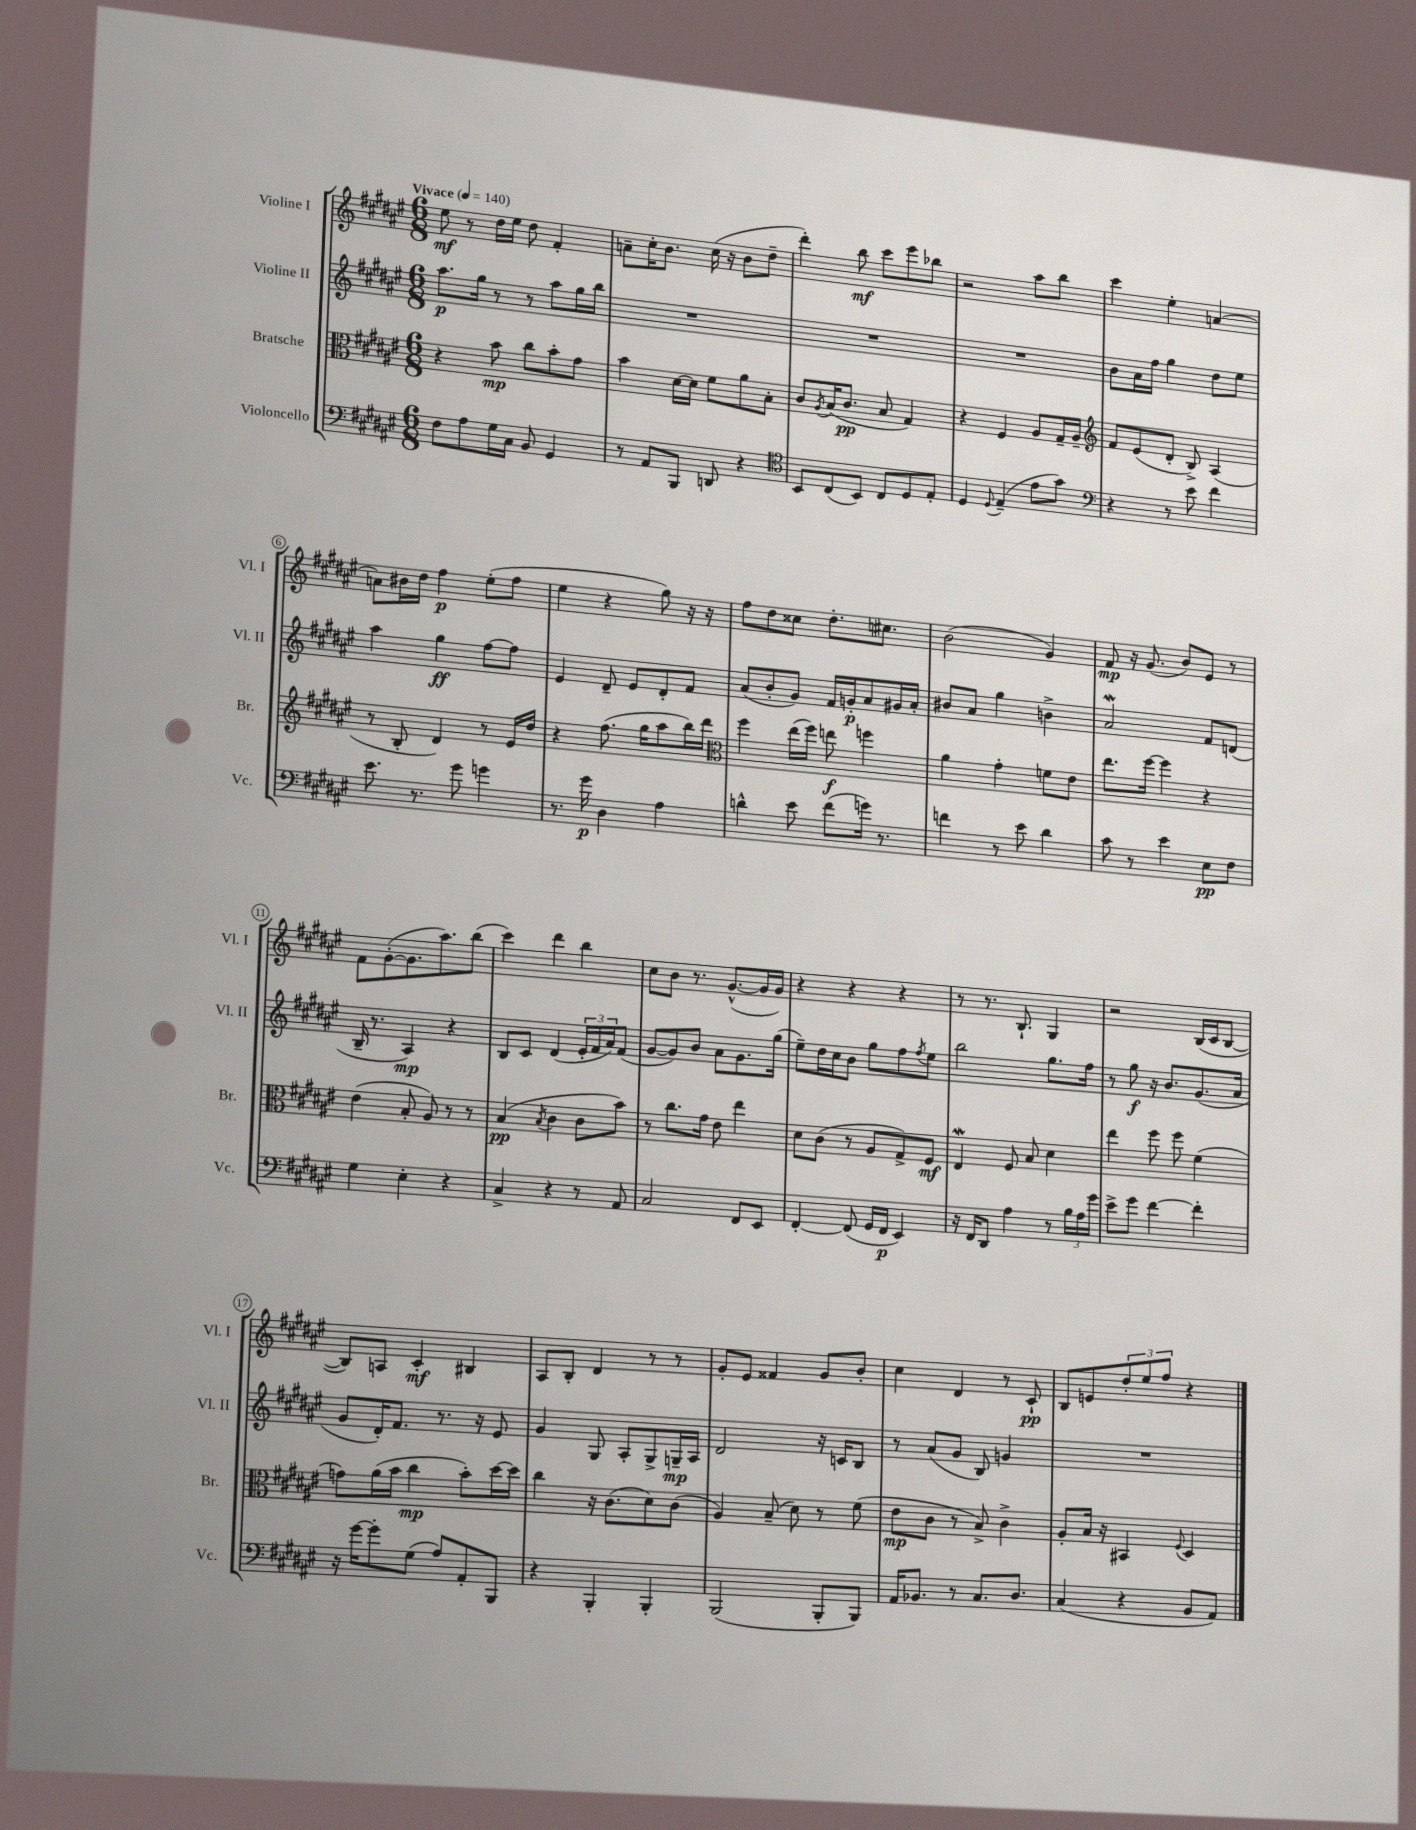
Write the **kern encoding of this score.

**kern	**kern	**kern	**kern
*staff4	*staff3	*staff2	*staff1
*clefF4	*clefC3	*clefG2	*clefG2
*k[f#c#g#d#a#e#]	*k[f#c#g#d#a#e#]	*k[f#c#g#d#a#e#]	*k[f#c#g#d#a#e#]
*M6/8	*M6/8	*M6/8	*M6/8
*MM140	*MM140	*MM140	*MM140
8F#\L	4r	8.aa#\L	8ee#\
8A#\	.	.	8r
.	.	16gg#\Jk	.
16G#\L	8b\	8r	16dd#\LL
16C#\JJ	.	.	16ee#\JJ
8BB/	8cc#\L	8r	8dd#\
4GG#/	8b'\	8aa#\L	4f#'/
.	8g#\J	16gg#\L	.
.	.	16bb\JJ	.
=	=	=	=
8r	4b\	2.r	8a~\L
8AA#/L	.	.	16cc#'\K
.	.	.	8.b\J
8BBB/J	[16d#\LL	.	.
.	16d#\]JJ	.	.
8DD/	8f#\L	.	(16cc#\
.	.	.	16r
4r	8a#\	.	8b\L
.	8B'\J	.	8dd#~\J
=	=	=	=
*clefC4	*	*	*
8BB/L	8c#/L	2.r	4ddd#'\)
.	8qA#/	.	.
(8C#/	(16B/K	.	.
.	8.c#/J	.	.
8BB/J)	.	.	8bb\
8C#/L	8B/	.	8ccc#\L
8D#/	4G#/)	.	8eee#\
8E#'/J	.	.	8bb-\J
=	=	=	=
4D#/	4r	2.r	2r
8qqD#/	.	.	.
(4E#~/	4F#/	.	.
8e#\L	8A#/L	.	8aa#\L
8g#\J)	16G#~/L	.	8bb\J
.	16A#~/JJ	.	.
=	=	=	=
*clefF4	*clefG2	*	*
4r	8f#/L	8b\L	4ccc#\
.	(8e#/	16a#\L	.
.	.	16ff#\JJ	.
8r	8d#'/J	4gg#\	4ee#'\
8e#\	8B^/)	.	.
4f#\	(4A#/	8dd#\L	[4a/
.	.	8ee#\J	.
=	=	=	=
8.e#\	8r	4aa#\	8a\]L
.	8B'/	.	16b#\L
8.r	.	.	16dd#\JJ
.	4d#/)	4gg#\	4ff#\
8g#\	.	.	.
4g\	8r	[8ff#\L	(8ee#'\L
.	16e#/LL	8ff#\]J	8ff#\J
.	16dd#/JJ	.	.
=	=	=	=
8.r	4r	4e#/	4ee#\
16g#\	.	.	.
4D#\	(8.ff#\	8d#~/	4r
.	.	8e#/L	.
.	16gg#\LK	.	.
4A#\	8aa#\	8d#'/	8gg#\)
.	16bb\L)	8f#/J	16r
.	16ddd#\JJ	.	16r
=	=	=	=
*	*clefC3	*	*
4d^^\	4ff#\	(8a#/L	8ff#\L
.	.	8b'/	8dd#\
8e#\	(16ee#\LL	8g#/J)	8cc##\J
.	16ff#\JJ)	.	.
(8f#\L	8ee\	16f#/LL	8.dd#'\L
.	.	16g'/J	.
16g\Jk)	4ff\	8a#/	.
8.r	.	.	8.cc#\J
.	.	16g#/L	.
.	.	16a#'/JJ	.
=	=	=	=
4f\	4a#\	8b#/L	(2b\
.	.	8a#/J	.
8r	4g#'\	4gg#\	.
8e#\	.	.	.
4d#\	8f\L	4b^\	4g#/)
.	8e#\J	.	.
=	=	=	=
8c#\	8.ee#\L	2a#/	8f#/
8r	.	.	16r
.	[16ff#\Jk	.	(8.g#/
4e#\	4ff#\]	.	.
.	.	.	8b/L)
8E#\L	4r	8f#/L	8e#/J
8F#\J	.	(8d/J	8r
=	=	=	=
4G#\	(4e#\	16B~/	8f#\L
.	.	8.r	.
.	.	.	([8g#'\
4E#'\	8B'/	4A#/)	8.g#\]
.	8A#/)	.	.
.	.	.	8.aa#\)
4r	8r	4r	.
.	8r	.	(8bb\J
=	=	=	=
4C#^/	(4B/	8B/L	4ccc#\)
.	.	8c#/J	.
.	8qB/	.	.
4r	4c#\	(4d#/	4ddd#\
8r	8c#\L	24e#'/LL	4bb\
.	.	24f#/	.
.	.	24a#/J)	.
8AA#/	8b\J)	(8f#/J	.
=	=	=	=
2C#/	8r	[8g#/L	8cc#\L
.	8.cc#\L	8g#/])	8b\J
.	.	8b/J	8.r
.	16g#\Jk	.	.
.	8e#\	8a#\L	.
.	.	.	([8.g#^^/L
8FF#/L	4ee#\	8.g#\	.
8EE#/J	.	.	16g#/]L
.	.	(16gg#\Jk	16g#/JJ)
=	=	=	=
[4FF#'/	8d#\L	8ee#~\L)	4r
.	(8c#\J	16dd#\L	.
.	.	16cc#\J	.
(8FF#/]	8r	8b\J	4r
16GG#/LL	8A#/L	8gg#\L	.
16FF#/JJ	.	.	.
4EE#/)	8G#^/)	8ff#\	4r
.	.	8qff#/	.
.	8F#/J	8ee#\J	.
=	=	=	=
16r	4E#/	2bb\	8r
16FF#/LK	.	.	.
8DD#/J	.	.	8.r
4A#\	8F#/	.	.
.	.	.	8.B`/
.	8B/	.	.
8r	4d#\	8.gg#\L	4G#/
24B\LL	.	.	.
24A#\	.	.	.
.	.	16ff#\Jk	.
24g#\JJ	.	.	.
=	=	=	=
8e#^\L	4ee#\	8r	2r
8g#\J	.	8gg#\	.
[4f#\	8ff#\	16r	.
.	.	8.b/L	.
.	8ff#\	.	.
4f#'\]	(4f#\	(8.g#/	(16B/LL
.	.	.	16c#/J
.	.	.	[8B/J
.	.	16a#/Jk	.
=	=	=	=
16r	8g\L)	8g#/L	8B/]L)
[16g#\LK	.	.	.
8g#'\]	(16a#\L	16d#'/K)	8A/J
.	16b\JJ	8.f#/J	.
(8G#\J	4cc#\	.	4c#'/
8A#/L)	.	8.r	.
8AA#'/	8b'\L)	.	4B#/
.	.	16r	.
8BBB/J	[16dd#\L	8e#/	.
.	16dd#\]JJ	.	.
=	=	=	=
4r	4cc#\	4g#/	8A#/L
.	.	.	8B'/J
4BBB'/	16r	8G#/	4d#/
.	(8.c#\L	.	.
.	.	8A#'/L	.
4BBB'/	8d#\)	8G#^/	8r
.	(8c#\J	16G~/L	8r
.	.	16A#/JJ	.
=	=	=	=
(2BBB/	4A#/)	2d#/	8g#'/L
.	.	.	8e#/J
.	(8B~/	.	4f##/
.	8d#\)	.	.
8BBB'/L	8r	16r	8g#/L
.	.	16c/LK	.
8BBB/J)	(8f#\	8B/J	8b'/J
=	=	=	=
16AA#/LK	8e#\L	8r	4cc#\
8.BB-/J	.	.	.
.	8c#\J	(8a#/L	.
8r	8r	8g#/J	4d#/
8.C#/L	8B^/)	8B/)	.
.	4c#^\	4g/	8r
8.D#/J	.	.	.
.	.	.	8c#`/
=	=	=	=
(4C#/	8A#'/L	2.r	8B/L
.	16B/Jk	.	8e/
.	16r	.	.
4r	4BB#/	.	12dd#'/
.	.	.	12ee#/
.	.	.	12ff#/J
.	8qqF#/	.	.
8BB/L	4D#/	.	4r
8AA#/J)	.	.	.
==	==	==	==
*-	*-	*-	*-
